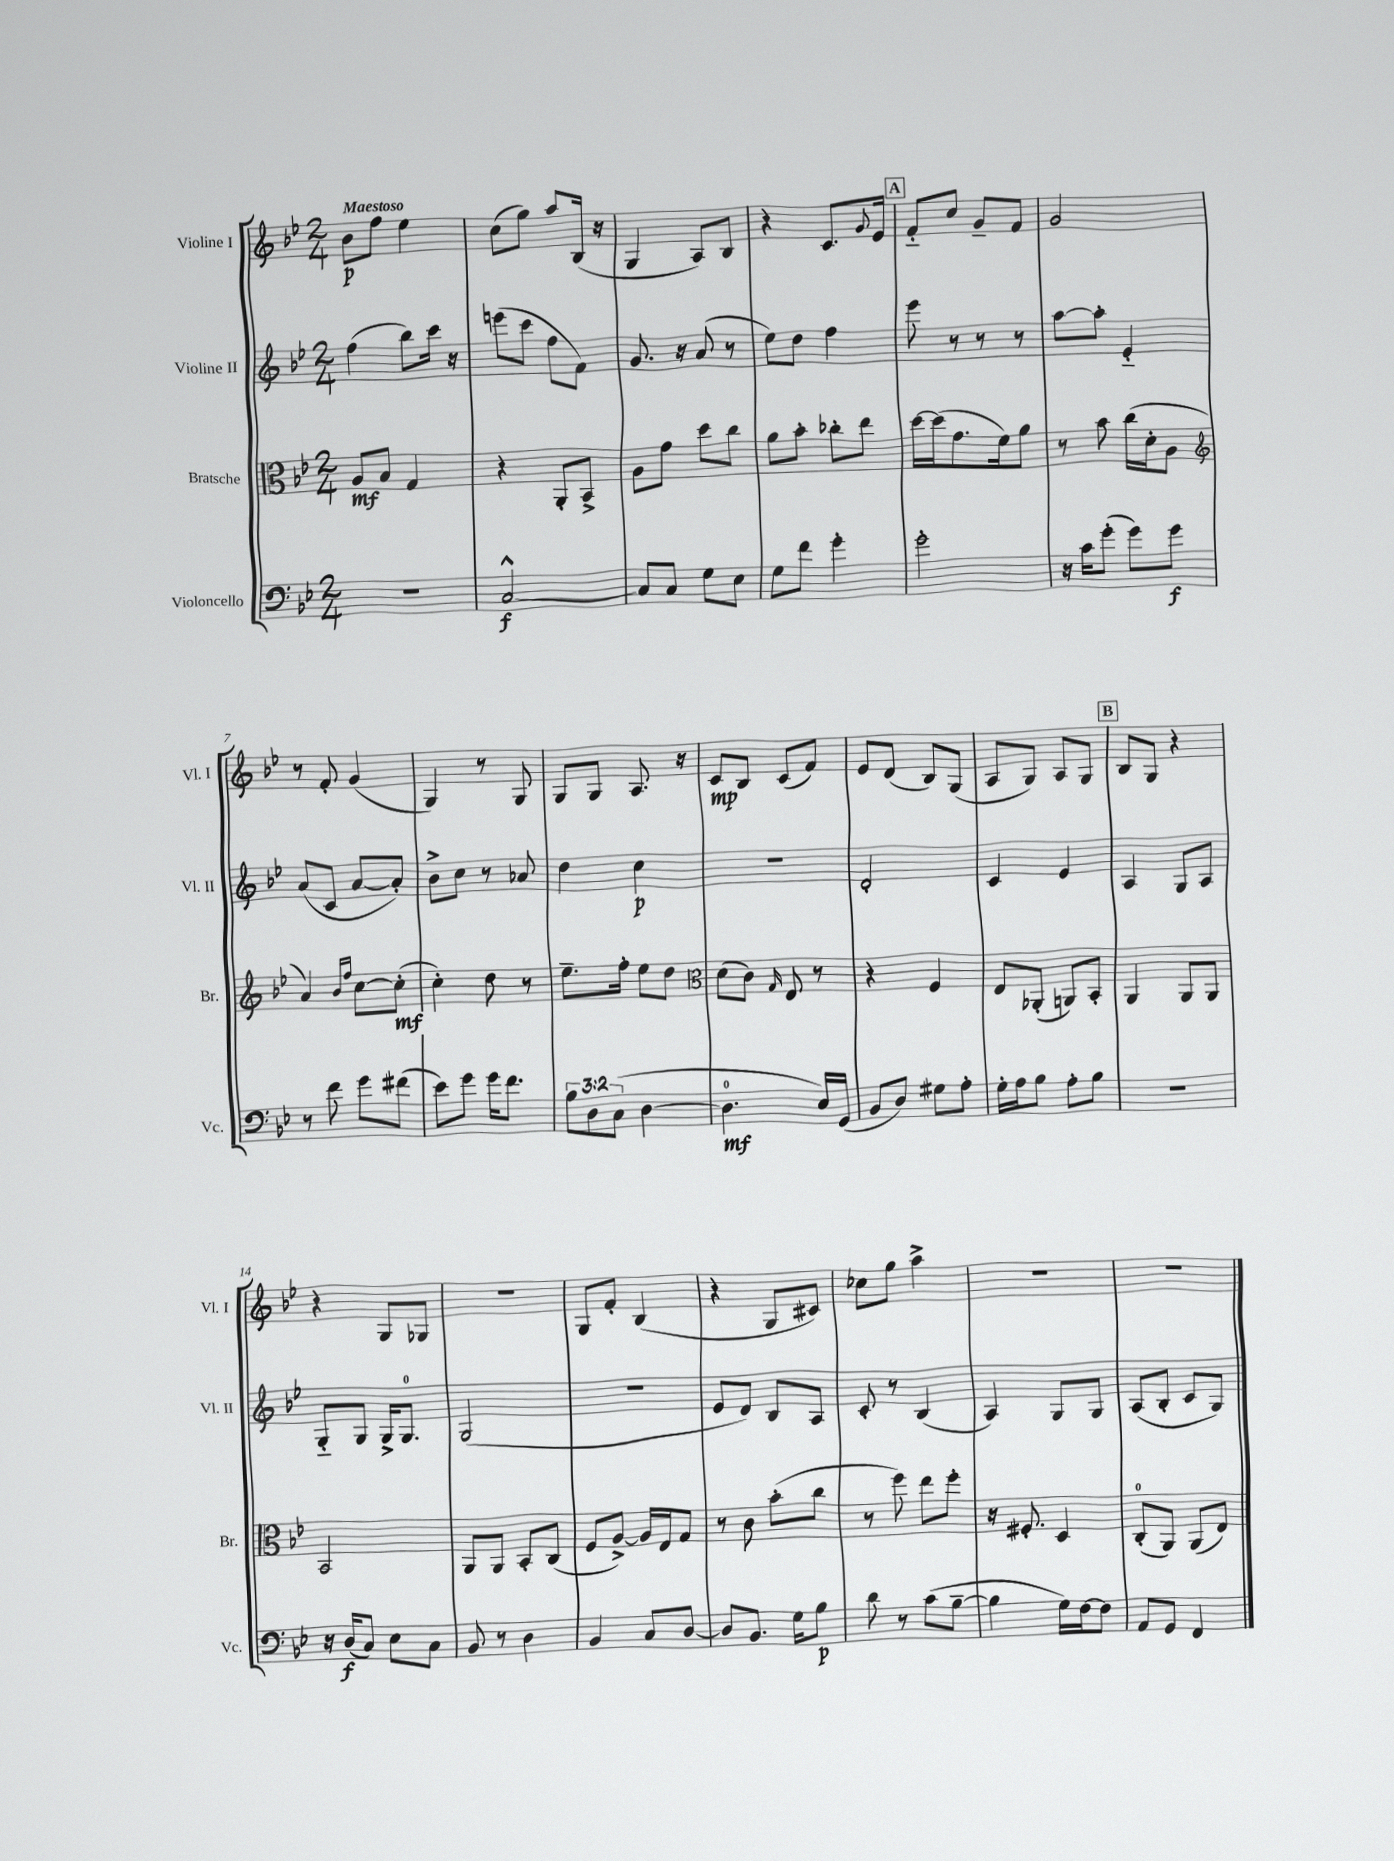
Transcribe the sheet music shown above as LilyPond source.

<<
\new StaffGroup <<
\new Staff = "s0" \with { instrumentName = "Violine I" shortInstrumentName = "Vl. I" } {
    \clef treble \key bes \major \numericTimeSignature \time 2/4 \tempo "Maestoso"
    bes'8\p f''8 ees''4 |
    c''8( g''8) a''8 bes16( r16 |
    g4 a8) bes8 |
    r4 c'8. \appoggiatura { g'8 } ees'16 |
    \mark \markup { \box "A" } f'8-_ c''8 g'8-- f'8 |
    g'2 |
    r8 f'8-. g'4( |
    g4) r8 g8 |
    g8 g8 a8. r16 |
    c'8\mp bes8 c'8( f'8) |
    ees'8 d'8( bes8) g8( |
    a8 g8) a8 g8 |
    \mark \markup { \box "B" } bes8 g8 r4 |
    r4 g8 ges8 |
    R2 |
    g8 f'8-. bes4( |
    r4 g8 cis'8) |
    ces''8 g''8 a''4-> |
    r2 |
    r2 \bar "|." |
}
\new Staff = "s1" \with { instrumentName = "Violine II" shortInstrumentName = "Vl. II" } {
    \clef treble \key bes \major \numericTimeSignature \time 2/4
    f''4( bes''8) c'''16 r16 |
    e'''8( c'''8 f''8 f'8) |
    g'8. r16 a'8( r8 |
    ees''8) d''8 f''4 |
    \mark \markup { \box "A" } ees'''8 r8 r8 r8 |
    a''8~ a''8-. ees'4-_ |
    a'8( c'8 a'8~ a'8-.) |
    bes'8-> c''8 r8 aes'8 |
    d''4 c''4\p |
    R2 |
    d'2-. |
    c'4 ees'4 |
    \mark \markup { \box "B" } a4 g8 a8 |
    g8-_ g8 g16-> g8.-0 |
    g2( |
    R2 |
    ees'8 d'8) bes8 a8 |
    c'8-. r8 bes4( |
    a4) g8 g8 |
    a8( bes8-. c'8 g8) \bar "|." |
}
\new Staff = "s2" \with { instrumentName = "Bratsche" shortInstrumentName = "Br." } {
    \clef alto \key bes \major \numericTimeSignature \time 2/4
    a8\mf bes8 g4 |
    r4 a,8-. bes,8-> |
    a8 g'8 d''8 c''8 |
    a'8 bes'8-. ces''8-. ees''8 |
    \mark \markup { \box "A" } d''16~ d''16( g'8. f'16) a'8 |
    r8 bes'8 c''16( d'16-. a8 |
    \clef treble a'4) \grace { bes'16 f''16 } c''8~ c''8-.\mf( |
    c''4-.) d''8 r8 |
    ees''8.-- f''16-. ees''8 d''8 |
    \clef alto d'8( c'8) \grace { g16 } ees8 r8 |
    r4 f4 |
    ees8 aes,8-.( a,8) bes,8-. |
    \mark \markup { \box "B" } a,4 a,8 a,8 |
    bes,2 |
    a,8 a,8 bes,8-. c8( |
    f8 a8~->) a16 ees16 g8 |
    r8 c'8 bes'8-.( c''8 |
    r8 f''8) ees''8 f''8-. |
    r16 fis8.-. d4 |
    c8-0-.( a,8) a,8( ees8) \bar "|." |
}
\new Staff = "s3" \with { instrumentName = "Violoncello" shortInstrumentName = "Vc." } {
    \clef bass \key bes \major \numericTimeSignature \time 2/4 \override Staff.TupletNumber.text = #tuplet-number::calc-fraction-text
    R2 |
    c2~-^\f |
    c8 c8 g8 ees8 |
    g8 f'8 g'4-. |
    \mark \markup { \box "A" } g'2-. |
    r16 c'16 g'8-.( g'8) g'8\f |
    r8 f'8 g'8 fis'8( |
    ees'8) g'8 g'16 f'8. |
    \tuplet 3/2 { bes8 d8 c8( } d4~ |
    d4.-0\mf ees16) g,16( |
    bes,8 d8) gis8 a8-. |
    g16-. a16 bes8 a8-. bes8 |
    \mark \markup { \box "B" } R2 |
    r16 d16\f( c8) ees8 c8 |
    bes,8 r8 d4 |
    bes,4 c8 d8~ |
    d8 bes,8. g16 bes8\p |
    d'8 r8 c'8( bes8~-- |
    bes4 g16) f16~ f8 |
    a,8 g,8 f,4 \bar "|." |
}
>>
>>
